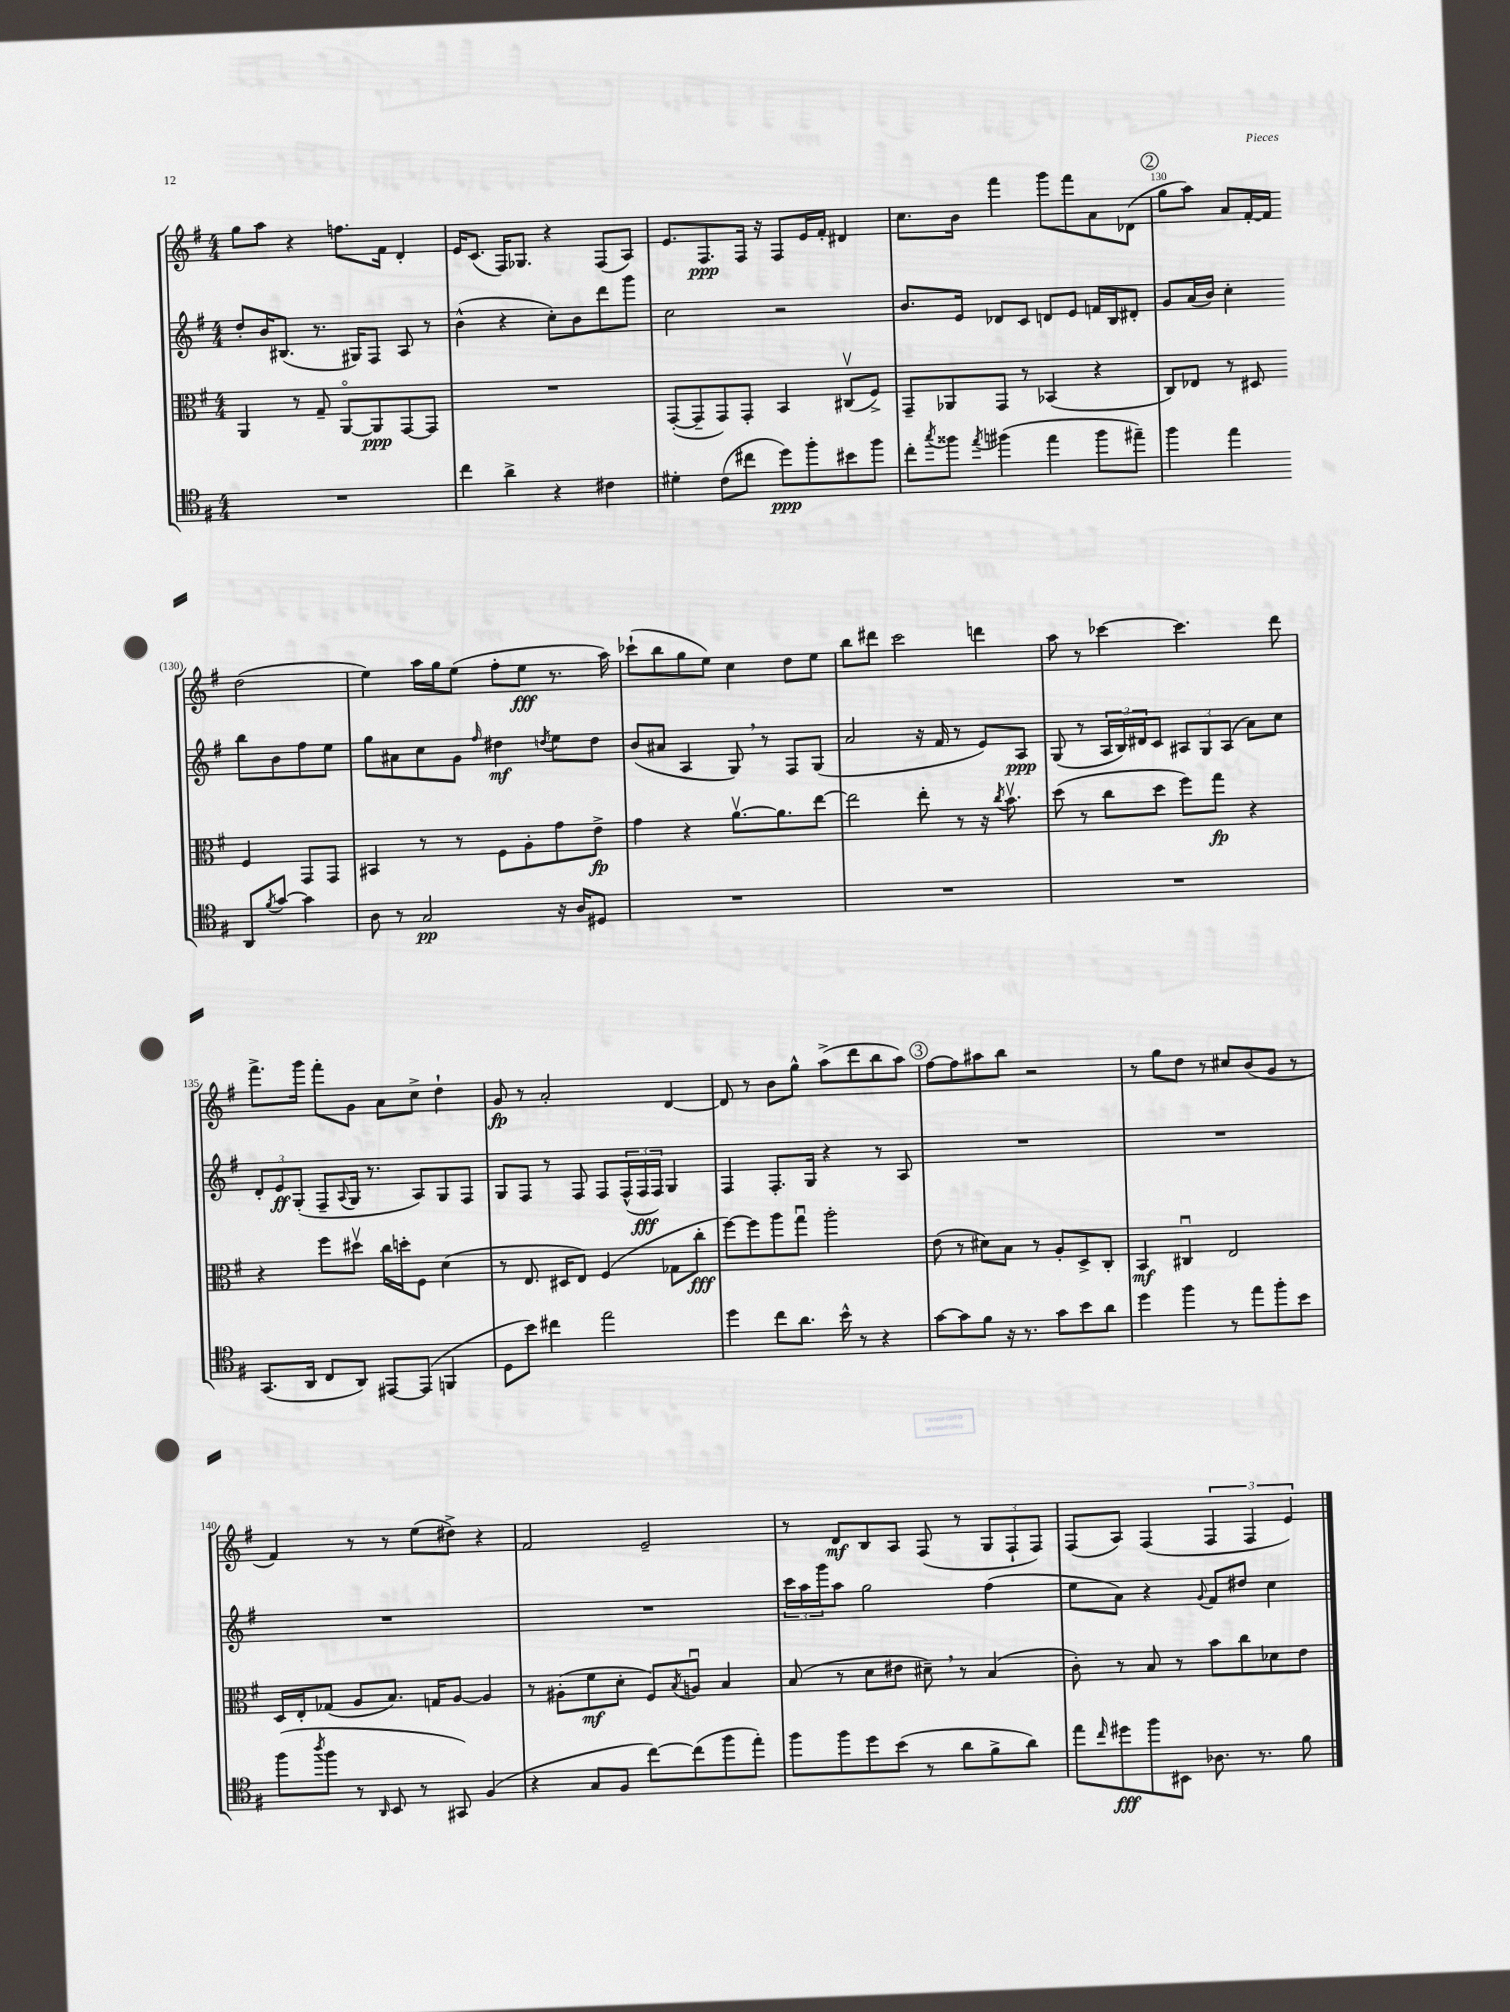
<<
\new StaffGroup <<
\new Staff = "s0" {
    \clef treble \key g \major \numericTimeSignature \time 4/4
    g''8 a''8 r4 f''8. fis'16 d'4-. |
    e'16 c'8.( fis16) ges8. r4 fis8( a8) |
    e'8. fis8.\ppp fis16 r16 fis8 e'16 fis'16-. dis'4 |
    c''8. b'16 fis'''4 g'''8 fis'''8 a'8 des'8( |
    \mark \markup { \circle "2" } g''8 a''8) a'8 fis'16~-. fis'16 d''2( |
    e''4) a''16 g''16 e''8( fis''8-. e''8\fff r8. a''16) |
    ces'''8-!( b''8 g''8 e''8) c''4 d''8 e''8 |
    b''8 dis'''8 c'''2 d'''4 |
    a''8 r8 ces'''4~ ces'''4. d'''8 |
    fis'''8.-> g'''16 fis'''8-. g'8 a'8 c''8-> d''4-! |
    g'8\fp r8 a'2-. d'4~ |
    d'8 r8 b'8 g''8-^ a''8->( d'''8 b''8 a''8) |
    \mark \markup { \circle "3" } fis''8~ fis''8 ais''8 b''8 r2 |
    r8 g''8 d''8 r8 cis''8 b'8( g'8 r8 |
    fis'4) r8 r8 e''8( dis''8->) r4 |
    fis'2 e'2-- |
    r8 d'8\mf b8 a8 fis8( r8 \tuplet 3/2 { g8 fis8-! fis8) } |
    fis8( a8) fis4( \tuplet 3/2 { fis4 fis4 e'4) } \bar "|." |
}
\new Staff = "s1" {
    \clef treble \key g \major \numericTimeSignature \time 4/4
    d''8-. b'16 bis8.( r8. gis16) fis8 a8 r8 |
    b'4-^( r4 c''8-.) b'8 d'''8 g'''8 |
    c''2 r2 |
    b'8. e'16 des'8 c'8 d'8 e'8 f'16 b16 dis'8-. |
    \mark \markup { \circle "2" } g'8 a'16( b'16) c''4-. b''8 b'8 fis''8 e''8 |
    g''8 ais'8 c''8 g'8 \grace { fis''16 } dis''4\mf \acciaccatura { d''8 } e''8 d''8 |
    b'8( ais'8 a4 g8) \breathe r8 fis8 g8( |
    a'2 r16 fis'16 r8 e'8) a8\ppp |
    g8( r8 \tuplet 3/2 { a16 b16) dis'16 } c'8 \tuplet 3/2 { ais8 g8 ais8( } a'8) c''8 |
    \tuplet 3/2 { d'8-. e'8\ff g8-.( } fis8-- \appoggiatura { a8 } g16 r8. a8) g8 fis8 |
    g8 fis8 r8 fis8 fis8 \tuplet 3/2 { fis16-^( fis16\fff fis16) } g4 |
    fis4 fis8.-. g16 r4 r8 a8 |
    \mark \markup { \circle "3" } R1 |
    R1 |
    R1 |
    R1 |
    \tuplet 3/2 { c'''16 a''16 g'''16 } a''8 g''2 fis''4( |
    e''8 a'8) r4 \appoggiatura { g'8 } fis'8 dis''8 c''4 \bar "|." |
}
\new Staff = "s2" {
    \clef alto \key g \major \numericTimeSignature \time 4/4
    a,4 r8 g8-- a,8~\flageolet a,8\ppp g,8~ g,8 |
    R1 |
    g,8~-.( g,8-- g,8) g,8-. b,4 cis8\upbow( fis8->) |
    g,8-- aes,8 g,8 r8 bes,4( r4 |
    \mark \markup { \circle "2" } c8) ees8 r8 dis8 fis4 g,8 g,8 |
    bis,4 r8 r8 fis8 a8-. g'8 e'8->\fp |
    g'4 r4 a'8.~\upbow a'8. e''8~ |
    e''2 e''8-. r8 r16 \acciaccatura { c''8 } b'8.\upbow |
    d''8( r8 c''8 d''8 fis''8) g''8\fp r4 |
    r4 fis''8 dis''8\upbow c''16 d''16-. fis8 d'4( |
    r8 e8. dis16 e8) fis4( ges8 c''8-.\fff |
    fis''8~) fis''8 a''8 g''8\downbow a''2-. |
    \mark \markup { \circle "3" } e'8( r8 dis'8) b8 r8 a8-. d8-> c8-. |
    b,4\mf cis4\downbow e2 |
    d16 e16-. ges8( a8 b8.) g16 a8~ a4 |
    r8 ais8-.( fis'8\mf d'8-. fis8) \acciaccatura { b8 } a8\downbow b4 |
    b8( r8 d'8 eis'8 dis'8--) \breathe r8 b4( |
    c'8-.) r8 b8 r8 b'8 c''8 des'8 e'8 \bar "|." |
}
\new Staff = "s3" {
    \clef tenor \key g \major \numericTimeSignature \time 4/4
    R1 |
    c''4 a'4-> r4 cis'4 |
    dis'4-. c'8( cis''8 d''8\ppp) fis''8-. bis'8 fis''8 |
    c''8-. \acciaccatura { g''8 } fisis''8 \acciaccatura { e''8 } fis''4( e''4 fis''8 eis''8--) |
    \mark \markup { \circle "2" } fis''4 e''4 a,8 \acciaccatura { fis'8 } g'8~ g'4 |
    a8 r8 g2\pp r16 a16 dis8 |
    R1 |
    R1 |
    R1 |
    g,8.( a,16 c8 a,8) eis,8~ eis,8( f,4 |
    d8 b'8) cis''4 e''2 |
    d''4 c''8 a'8. b'16-^ r8 r4 |
    \mark \markup { \circle "3" } g'8~ g'8 fis'8 r16 r8. g'8 b'8 a'8 |
    d''4 fis''4 r8 e''8 fis''8-. b'8 |
    fis''8( \acciaccatura { a''8 } fis''8 r8 \grace { a,16 } b,8 r8 gis,8) fis4( |
    r4 g8 fis8 c''8~) c''8( fis''8 e''8-.) |
    fis''8 fis''8 d''8 b'8( r8 a'8 fis'8-> a'8) |
    e''8 \grace { c''16 } dis''8\fff fis''8 bis,8 aes8. r8. fis'8 \bar "|." |
}
>>
>>
\layout { \context { \Score currentBarNumber = #126 \override BarNumber.break-visibility = ##(#f #t #t) barNumberVisibility = #(every-nth-bar-number-visible 5) } }
